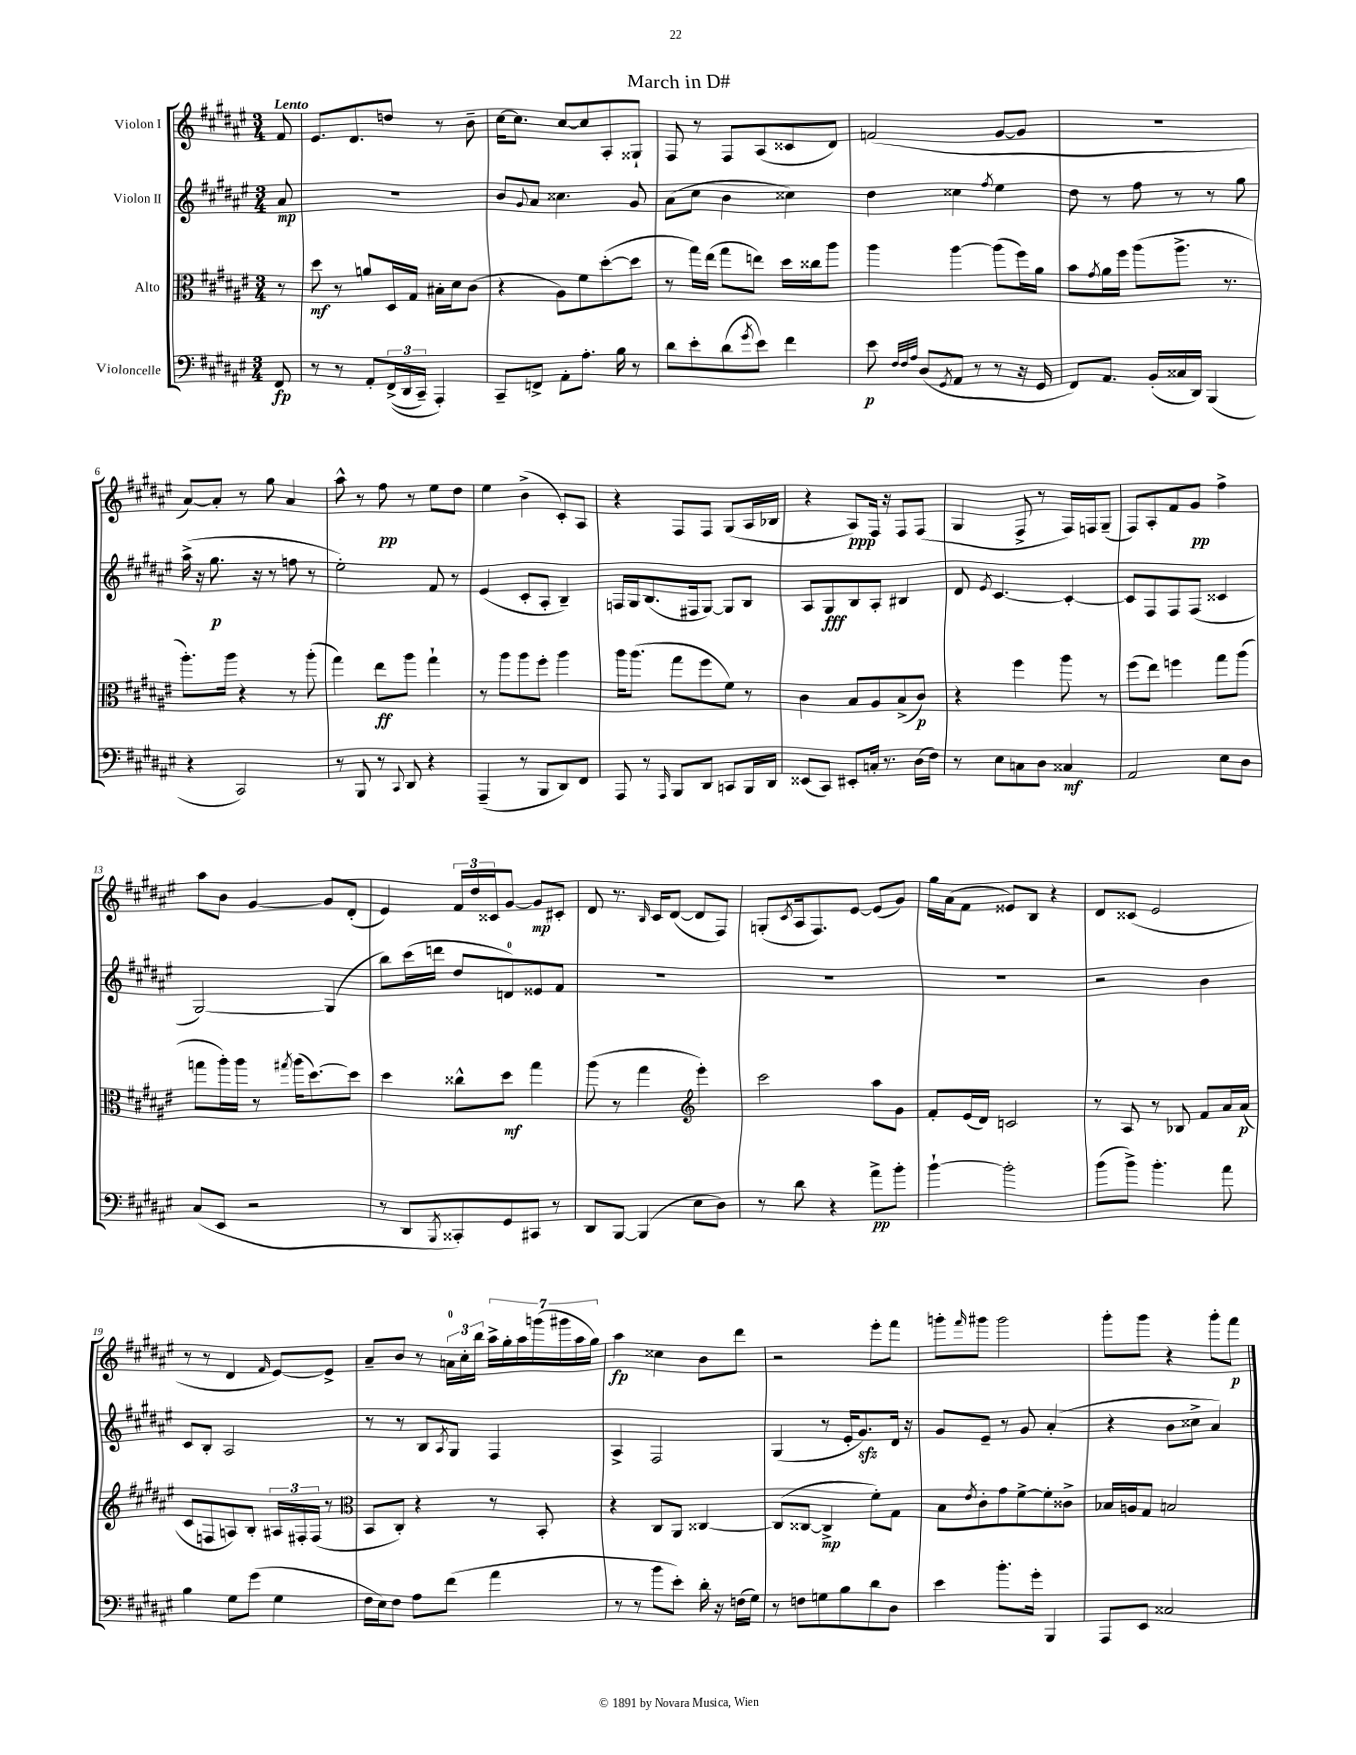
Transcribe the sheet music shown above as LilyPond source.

\header { title = "March in D#" }
<<
\new StaffGroup <<
\new Staff = "s0" \with { instrumentName = "Violon I" } {
    \clef treble \key fis \major \numericTimeSignature \time 3/4 \partial 8 \tempo "Lento"
    fis'8 |
    eis'8. dis'8. d''8 r8 b'8-- |
    cis''16~ cis''8. cis''8~ cis''8 ais8-. gisis8-! |
    fis8 r8 fis8 ais8( cisis'8 dis'8) |
    f'2( gis'8~ gis'8 |
    R2. |
    ais'8~) ais'8-. r8 gis''8 ais'4 |
    ais''8-^ r8 fis''8\pp r8 eis''8 dis''8 |
    eis''4 b'4->( cis'8-.) ais8 |
    r4 fis8 fis8 gis8( ais16 bes16 |
    r4 ais8\ppp) fis16 r16 fis8 fis8( |
    gis4 fis8-> r8 fis16) f16 gis8--( |
    fis8) ais8-. fis'8 gis'8\pp fis''4-> |
    ais''8 b'8 gis'4~ gis'8 dis'8-.( |
    eis'4) \tuplet 3/2 { fis'16 dis''16 cisis'16 } gis'8~ gis'8\mp cis'8-. |
    dis'8 r8. \grace { b16 } cis'16 dis'8~( dis'8 fis8) |
    g8-.( \acciaccatura { cis'8 } ais16 fis8.) eis'8~ eis'8( gis'8) |
    gis''16 ais'16( fis'8 eisis'8) b8 r4 |
    dis'8 cisis'8( eis'2 |
    r8 r8 dis'4 \grace { fis'16 } eis'8~) eis'8-> |
    ais'8-- b'8 r8 \tuplet 3/2 { a'16-0 cis''16-. b''16 } \tuplet 7/4 { ais''16-> gis''16-. ais''16 g'''16( gis'''16 ais''16 gis''16) } |
    ais''4\fp cisis''4 b'8 dis'''8 |
    r2 eis'''8-. fis'''8 |
    g'''8-. \grace { fis'''16 } gis'''8 gis'''2 |
    gis'''8-. gis'''8 r4 gis'''8-. fis'''8\p \bar "|." |
}
\new Staff = "s1" \with { instrumentName = "Violon II" } {
    \clef treble \key fis \major \numericTimeSignature \time 3/4 \partial 8
    ais'8\mp |
    R2. |
    b'8 \appoggiatura { gis'8 } ais'8 cisis''4. gis'8 |
    ais'8( cis''8 b'4 cisis''4) |
    dis''4 cisis''4 \acciaccatura { fis''8 } eis''4 |
    dis''8 r8 fis''8 r8 r8 gis''8 |
    ais''16->( r16 gis''8.\p r16 r8 f''8 r8 |
    eis''2-.) fis'8 r8 |
    eis'4( cis'8-. ais8-. b4--) |
    f16 gis16 b8.( fis16 gis8~) gis8 b8 |
    ais8 gis8\fff b8 ais8-. bis4 |
    dis'8 \acciaccatura { eis'8 } cis'4.~ cis'4~-. |
    cis'8 fis8 fis8 fis8( cisis'4 |
    gis2~) gis4( |
    b''8) cis'''16( d'''16 dis''8 d'8-0) eisis'8 fis'8 |
    R2. |
    R2. |
    R2. |
    r2 b'4 |
    cis'8 b8-. ais2 |
    r8 r8 b8 \acciaccatura { ais8 } gis8 fis4 |
    ais4-> fis2 |
    gis4( r8 eis'16-. gis'8.\sfz) dis'16 r16 |
    gis'8 eis'8-- r8 gis'8 ais'4-.( |
    r4 b'8 cisis''8-> ais'4) \bar "|." |
}
\new Staff = "s2" \with { instrumentName = "Alto" } {
    \clef alto \key fis \major \numericTimeSignature \time 3/4 \partial 8
    r8 |
    dis''8\mf r8 a'8 dis16 gis16 bis16-. dis'16 cis'8( |
    r4 ais8) fis'8 dis''8~-.( dis''8 |
    r8 gis''16) eis''16( gis''8 e''8) dis''16 cisis''16 ais''8 |
    ais''4 ais''4~ ais''8( fis''16) ais'16 |
    b'8 \acciaccatura { gis'8 } ais'16 fis''16 ais''8( ais''8.-> r8. |
    ais''8.-.) ais''16 r4 r8 ais''8-.( |
    gis''4) eis''8\ff ais''8 gis''4-! |
    r8 ais''8 ais''8 fis''8-. ais''4 |
    ais''16 ais''8.( gis''8 fis''8 fis'8) r8 |
    cis'4 b8 ais8 b8->( cis'8\p) |
    r4 fis''4 ais''8 r8 |
    fis''8( eis''8) f''4 gis''8 ais''8( |
    g''8 ais''16-.) ais''16 r8 \acciaccatura { gis''8 } ais''16( dis''8.~) dis''8 |
    dis''4 cisis''8-^ dis''8\mf gis''4 |
    ais''8( r8 gis''4 \clef treble eis'''4-.) |
    cis'''2 ais''8 gis'8 |
    fis'8-. eis'16( dis'16) c'2 |
    r8 ais8 r8 bes8 fis'8 ais'16 ais'16\p( |
    cis'8 f8 a8) b8-. \tuplet 3/2 { ais16 fis16-. fis16( } r8 |
    \clef alto b,8 cis8-.) r4 r8 b,8-. |
    r4 cis8 ais,8 cisis4~ |
    cisis8( cisis8~ cisis4->\mp fis'8-.) gis8 |
    b8 \acciaccatura { eis'8 } cis'8-. gis'8 fis'8~-> fis'8-. cisis'8-> |
    bes16 a16 gis8 b2 \bar "|." |
}
\new Staff = "s3" \with { instrumentName = "Violoncelle" } {
    \clef bass \key fis \major \numericTimeSignature \time 3/4 \partial 8
    fis,8\fp |
    r8 r8 ais,8-. \tuplet 3/2 { fis,16->(\( dis,16 cis,16--) } ais,,4-.\) |
    cis,8-- f,8-> ais,8-. ais8.-. b16 r8 |
    dis'8 eis'8-. dis'8( \acciaccatura { gis'8 } eis'8) fis'4 |
    eis'8\p \grace { fis32 fis32 ais32 } dis8( \acciaccatura { gis,8 } ais,8 r8 r8 r16 gis,16 |
    fis,8) ais,8. b,16-.( cisis16 dis,16) b,,4( |
    r4 cis,2) |
    r8 b,,8 r8 \appoggiatura { cis,8 } dis,8 r4 |
    ais,,4--( r8 b,,8 dis,8) fis,8 |
    ais,,8 r8 \grace { ais,,16 } b,,8 dis,8 c,8 b,,16 dis,16 |
    eisis,8( cis,8) eis,8-. c16-. r8. dis16( fis16) |
    r8 eis8 c8 dis8 cisis4\mf |
    ais,2 eis8 dis8 |
    cis8( eis,8 r2 |
    r8 dis,8 \acciaccatura { b,,8 } cisis,8-.) gis,8 cis,8 r8 |
    dis,8 b,,8~ b,,4( eis8 dis8) |
    r8 dis'8 r4 ais'8->\pp b'8-. |
    b'4~-! b'2-. |
    b'8( b'8->) b'4.-. ais'8 |
    b4 gis8 gis'8( gis4 |
    fis16 eis16) fis8 ais8 fis'8( ais'4 |
    r8 r8 b'8 eis'8-.) dis'16-. r16 f16( gis16) |
    r8 f8 g8 b8 dis'8 dis8 |
    eis'4 b'8.-. gis'16-. b,,4 |
    ais,,8 eis,8 cisis2 \bar "|." |
}
>>
>>
